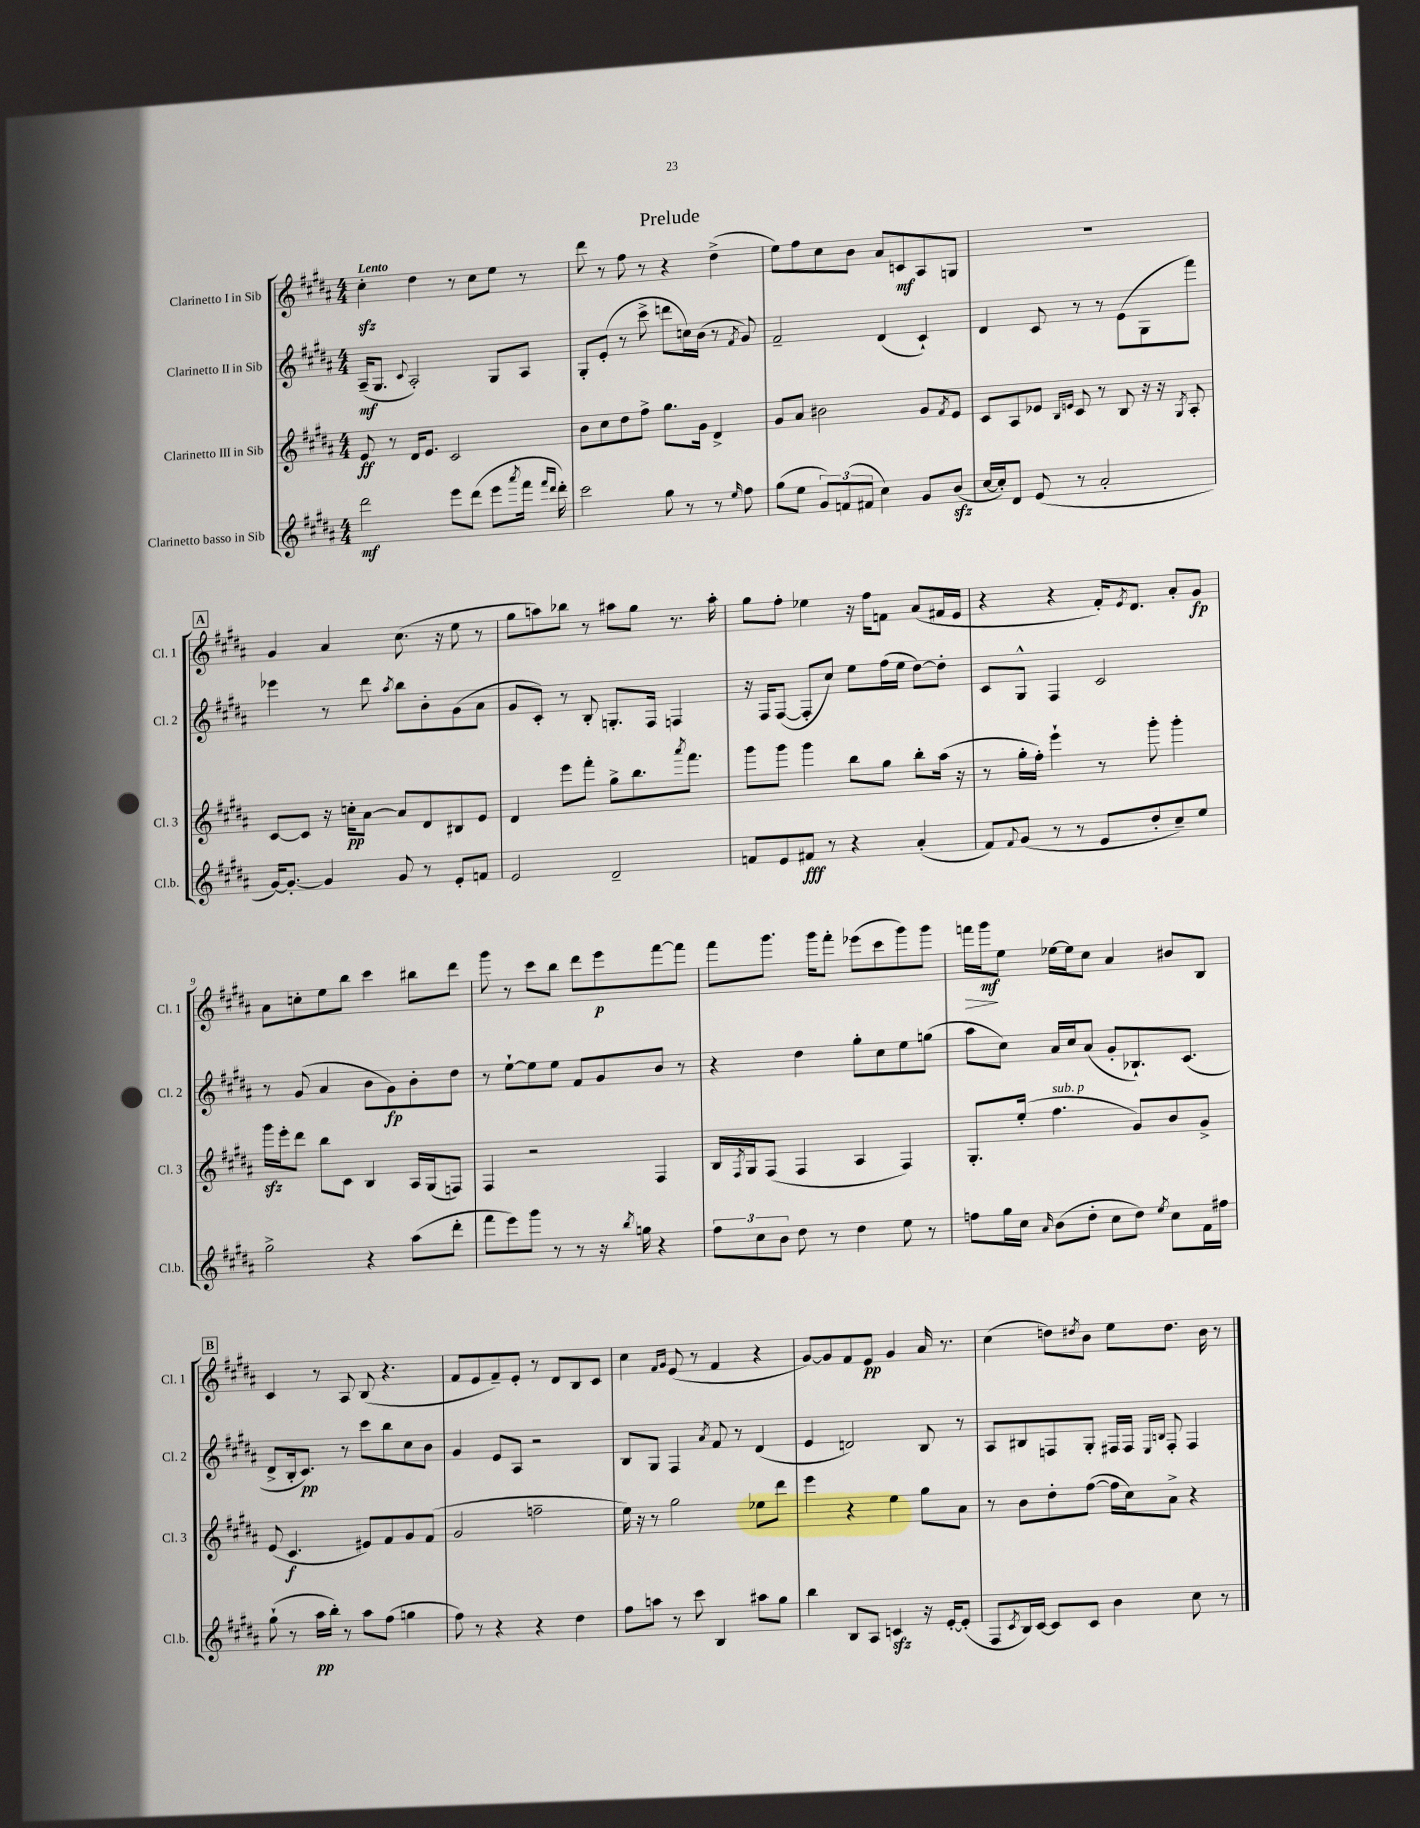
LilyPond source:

\header { title = "Prelude" }
<<
\new StaffGroup <<
\new Staff = "s0" \with { instrumentName = "Clarinetto I in Sib" shortInstrumentName = "Cl. 1" } {
    \clef treble \key b \major \numericTimeSignature \time 4/4 \tempo "Lento"
    cis''4-.\sfz dis''4 r8 cis''8 e''8 r8 |
    dis'''8 r8 fis''8 r8 r4 dis''4->( |
    e''8) fis''8 cis''8 b'8 ais'8 c'8\mf ais8 g8 |
    R1 |
    \mark \markup { \box "A" } gis'4 ais'4 cis''8.( r16 e''8 r8 |
    gis''8 a''8) bes''8 r8 ais''8 gis''8 r8. ais''16-. |
    gis''8 fis''8-. ees''4 r16 fis''16 f'8 ais'8( fis'16 e'16 |
    r4 r4 fis'16-.) \acciaccatura { e'8 } dis'8. ais'8-. gis'8\fp |
    ais'8 c''8-. e''8 b''8 cis'''4 bis''8 dis'''8 |
    gis'''8 r8 cis'''8 b''8 dis'''8 e'''8\p fis'''8~ fis'''8 |
    fis'''8 gis'''8. gis'''16 fis'''8-. ees'''8( cis'''8 gis'''8) gis'''8 |
    f'''16\> gis'''16\mf\! e''8 ees''16~ ees''16 cis''8 ais'4 bis'8 b8 |
    \mark \markup { \box "B" } cis'4 r8 ais8 b8( r4. |
    fis'8 e'8 fis'8--) e'8-. r8 dis'8 b8 cis'8 |
    cis''4 \grace { fis'16 gis'16 } e'8( r8 fis'4 r4 |
    gis'8~) gis'8 fis'8 e'8\pp gis'4 ais'16 r8. |
    cis''4( d''8) \acciaccatura { dis''8 } b'8 e''8 dis''8. b'16 r8 \bar "|." |
}
\new Staff = "s1" \with { instrumentName = "Clarinetto II in Sib" shortInstrumentName = "Cl. 2" } {
    \clef treble \key b \major \numericTimeSignature \time 4/4
    ais16--\mf( gis8. \appoggiatura { cis'8 } ais2-.) gis8 ais8 |
    gis8-. e'8-.( r8 cis'''8-> d'''8 c''16) b'16( r8 \acciaccatura { fis'8 } gis'8) |
    fis'2-- dis'4( cis'4-!) |
    dis'4 cis'8 r8 r8 e'8( gis8 fis'''8) |
    \mark \markup { \box "A" } ees'''4 r8 dis'''8 \acciaccatura { ais''8 } b''8 b'8-. gis'8( ais'8 |
    gis'8 cis'8-.) r8 b8-. g8.-. fis16 f4 |
    r16 fis16 fis8~( fis8-. cis''8) e''8 fis''16( e''16 dis''8~) dis''8-. |
    cis'8 gis8-^ fis4 cis'2 |
    r8 gis'8( ais'4 b'8 gis'8\fp) b'8-. dis''8 |
    r8 e''8~-! e''8 e''8 fis'8 gis'8 b'8 r8 |
    r4 dis''4 gis''8-. cis''8 e''8 g''8( |
    ais''8 cis''8) ais'16 cis''16 ais'8( gis'8-. bes8.-!) cis'8.( |
    \mark \markup { \box "B" } dis'8-> b16-. cis'8.\pp) r8 cis'''8 b''8 cis''8 b'8 |
    gis'4 e'8 ais8 r2 |
    b8 gis8 fis4 \acciaccatura { ais'8 } fis'8 r8 dis'4( |
    e'4 d'2) b8 r8 |
    ais8 bis8 f8 gis8-. fis16 fis16 \grace { e16 b16 } fis8-. fis4 \bar "|." |
}
\new Staff = "s2" \with { instrumentName = "Clarinetto III in Sib" shortInstrumentName = "Cl. 3" } {
    \clef treble \key b \major \numericTimeSignature \time 4/4
    e'8\ff r8 dis'16 e'8. cis'2 |
    b'8 cis''8 dis''8 fis''8-> gis''8. gis'16 dis'4-> |
    gis'8 ais'8 bis'2 gis'8 \acciaccatura { fis'8 } e'8 |
    cis'8 ais8 ees'8 \grace { b16 e'16 } cis'8 r8 b8 r16 r16 \acciaccatura { gis8 } ais8-. |
    \mark \markup { \box "A" } cis'8~ cis'8 r16 c''16-.\pp ais'8~ ais'8 dis'8 bis8 e'8 |
    dis'4 e'''8 fis'''8-. gis''8-> b''8. \acciaccatura { ais'''8 } fis'''8. |
    gis'''8 gis'''8 gis'''4 b''8 gis''8 b''8-. ais''16( r16 |
    r8 gis''16-. fis''16-.) e'''4-! r8 gis'''8-. gis'''4-. |
    gis'''16\sfz e'''16-. dis'''8 b''8 cis'8 b4 ais16 gis16( f8) |
    fis4 r2 fis4 |
    b16 \acciaccatura { fis8 } gis16 fis8( fis4 ais4 fis4) |
    gis8.-. e''16-.( fis''4.^\markup { \italic "sub. p" } gis'8) b'8 gis'8-> |
    \mark \markup { \box "B" } e'8( cis'4.\f eis'8) fis'8 gis'8 fis'8( |
    gis'2 f''2-- |
    e''16) r16 r8 gis''2 ees''8 dis'''8 |
    e'''4 r4 e''4 gis''8 ais'8 |
    r8 b'8 dis''8-. fis''8~( fis''16 cis''16) ais'8-> r4 \bar "|." |
}
\new Staff = "s3" \with { instrumentName = "Clarinetto basso in Sib" shortInstrumentName = "Cl.b." } {
    \clef treble \key b \major \numericTimeSignature \time 4/4
    dis'''2\mf e'''8 dis'''8( e'''8 \acciaccatura { ais'''8 } fis'''16 \grace { fis'''16 dis'''16 } dis'''16-.) |
    cis'''2 gis''8 r8 r8 \grace { e''16 } fis''8 |
    gis''8( e''8 \tuplet 3/2 { gis'8) f'8( fis'8 } cis''4) gis'8 b'8\sfz( |
    cis''16~ cis''16-.) dis'8 e'8( r8 ais'2-. |
    \mark \markup { \box "A" } gis'16~) gis'8.~-. gis'4 gis'8 r8 e'8-. f'8 |
    e'2 dis'2-- |
    f'8 e'8 fis'8\fff r8 r4 ais'4-.( |
    fis'8) \appoggiatura { fis'8 } gis'8( r8 r8 e'8 dis''8-. cis''8--) e''8 |
    gis''2-> r4 ais''8( dis'''8-. |
    fis'''8 e'''8) gis'''8 r8 r8 r16 \acciaccatura { b''8 } g''16 r4 |
    \tuplet 3/2 { fis''8 cis''8 b'8 } dis''8 r8 dis''4 e''8 r8 |
    f''8 gis''16 cis''16 \grace { ais'16 } b'8( dis''8-. cis''8 dis''8) \acciaccatura { e''8 } cis''8 fis'16 fis''16 |
    \mark \markup { \box "B" } gis''8-!( r8 ais''16\pp b''16-.) r8 ais''8 fis''8( g''4 |
    fis''8) r8 r4 r4 dis''4 |
    fis''8 a''8 r8 cis'''8 b4 ais''8 gis''8 |
    b''4 b8 ais8 c'4\sfz r16 e'16~-. e'8-.( |
    fis8 \acciaccatura { cis'8 } b16) cis'16~ cis'8 cis'8 b'4 cis''8 r8 \bar "|." |
}
>>
>>
